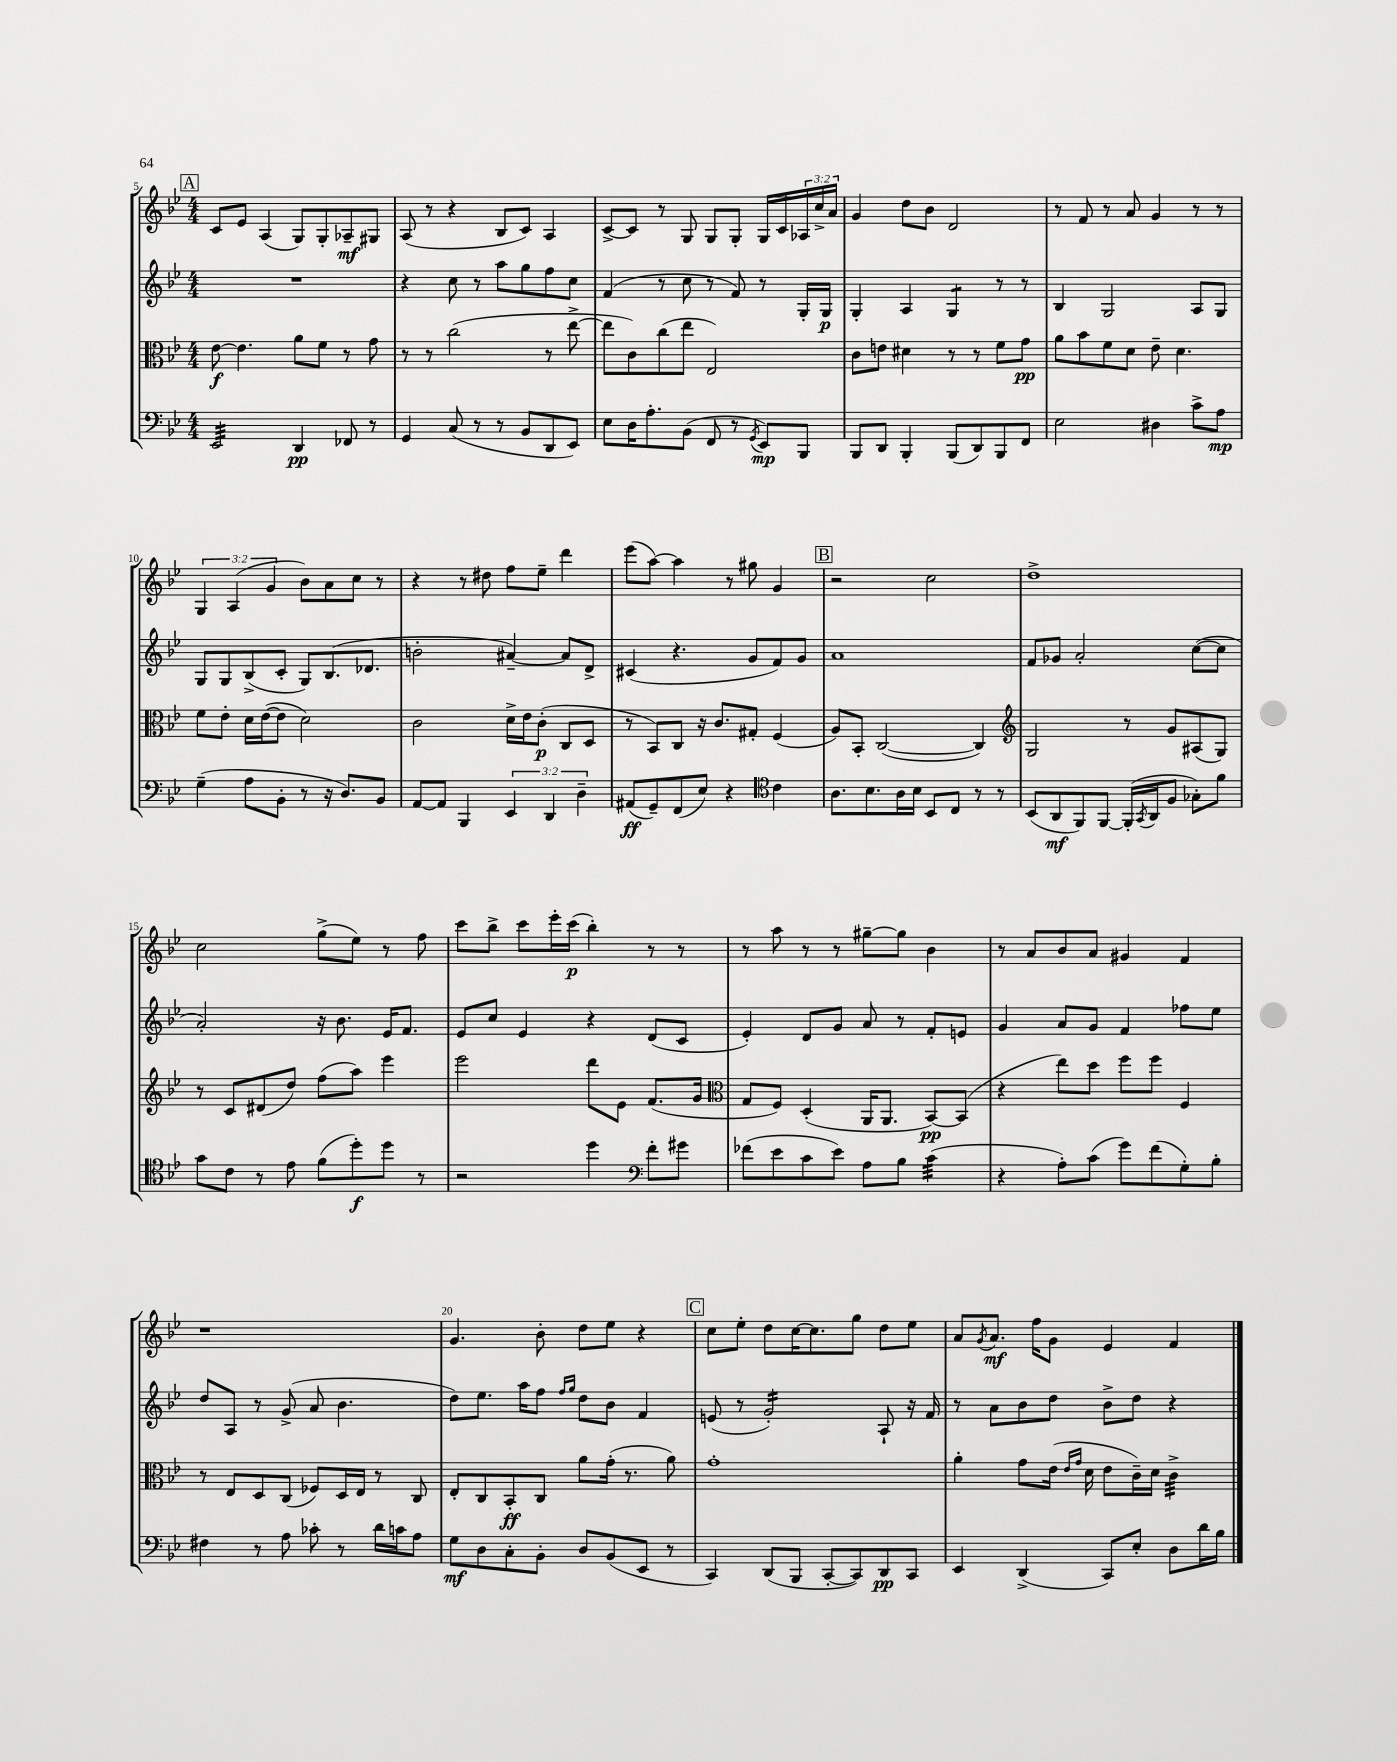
<<
\new StaffGroup <<
\new Staff = "s0" {
    \clef treble \key bes \major \numericTimeSignature \time 4/4 \override Staff.TupletNumber.text = #tuplet-number::calc-fraction-text
    \mark \markup { \box "A" } c'8 ees'8 a4( g8) g8-. aes8--\mf gis8 |
    a8( r8 r4 bes8 c'8) a4 |
    c'8~-> c'8 r8 g8 g8 g8-. g16 c'16 \tuplet 3/2 { aes16 c''16-> a'16 } |
    g'4 d''8 bes'8 d'2 |
    r8 f'8 r8 a'8 g'4 r8 r8 |
    \tuplet 3/2 { g4 a4( g'4 } bes'8) a'8 c''8 r8 |
    r4 r8 dis''8 f''8 ees''8-- d'''4 |
    ees'''8( a''8~) a''4 r8 gis''8 g'4 |
    \mark \markup { \box "B" } r2 c''2 |
    d''1-> |
    c''2 g''8->( ees''8) r8 f''8 |
    c'''8 bes''8-> c'''8 ees'''16-. c'''16\p( bes''4-.) r8 r8 |
    r8 a''8 r8 r8 gis''8~-- gis''8 bes'4 |
    r8 a'8 bes'8 a'8 gis'4 f'4 |
    r1 |
    g'4. bes'8-. d''8 ees''8 r4 |
    \mark \markup { \box "C" } c''8 ees''8-. d''8 c''16~ c''8. g''8 d''8 ees''8 |
    a'8 \acciaccatura { g'8 } a'8.\mf f''16 g'8 ees'4 f'4 \bar "|." |
}
\new Staff = "s1" {
    \clef treble \key bes \major \numericTimeSignature \time 4/4
    \mark \markup { \box "A" } R1 |
    r4 c''8 r8 a''8 g''8 f''8 c''8 |
    f'4( r8 c''8 r8 f'8) r8 g16-. g16\p |
    g4-. a4 g4:8 r8 r8 |
    bes4 g2 a8 g8 |
    g8 g8 bes8->( c'8-. g8) bes8.( des'8. |
    b'2-. ais'4~--) ais'8 d'8-> |
    cis'4( r4. g'8 f'8) g'8 |
    \mark \markup { \box "B" } a'1 |
    f'8 ges'8 a'2-. c''8~( c''8 |
    a'2-.) r16 bes'8. ees'16 f'8. |
    ees'8 c''8 ees'4 r4 d'8( c'8 |
    ees'4-.) d'8 g'8 a'8 r8 f'8-. e'8 |
    g'4 a'8 g'8 f'4 fes''8 ees''8 |
    d''8 a8 r8 g'8->( a'8 bes'4. |
    d''8) ees''8. a''16 f''8 \grace { f''16 g''16 } d''8 bes'8 f'4 |
    \mark \markup { \box "C" } e'8( r8 g'2:16-.) a8-! r16 f'16 |
    r8 a'8 bes'8 d''8 bes'8-> d''8 r4 \bar "|." |
}
\new Staff = "s2" {
    \clef alto \key bes \major \numericTimeSignature \time 4/4
    \mark \markup { \box "A" } ees'8~\f ees'4. a'8 f'8 r8 g'8 |
    r8 r8 c''2( r8 ees''8~-> |
    ees''8 c'8) c''8( ees''8 ees2) |
    c'8 e'8 dis'4 r8 r8 f'8 g'8\pp |
    a'8 bes'8 f'8 d'8 ees'8-- d'4. |
    f'8 ees'8-. d'16 ees'16~( ees'8 d'2) |
    c'2 d'16-> ees'16 c'8-.\p( c8 d8 |
    r8 bes,8) c8 r16 c'8. gis8-. f4( |
    \mark \markup { \box "B" } a8) bes,8-. c2~( c4) |
    \clef treble g2 r8 g'8 ais8( g8) |
    r8 c'8 dis'8( d''8) f''8( a''8) ees'''4 |
    ees'''2 d'''8 ees'8 f'8.( g'16 |
    \clef alto g8 f8) d4-.( a,16 a,8. bes,8~\pp) bes,8( |
    r4 ees''8) d''8 f''8 f''8 f4 |
    r8 ees8 d8 c8( fes8) d16 ees16 r8 c8 |
    ees8-. c8 bes,8-.\ff c8 a'8 g'16-.( r8. a'8) |
    \mark \markup { \box "C" } g'1-. |
    a'4-. g'8 ees'16( \grace { ees'16 g'16 } d'16 ees'8 c'16--) d'16 c'4:32-> \bar "|." |
}
\new Staff = "s3" {
    \clef bass \key bes \major \numericTimeSignature \time 4/4 \override Staff.TupletNumber.text = #tuplet-number::calc-fraction-text
    \mark \markup { \box "A" } ees,2:32 d,4\pp fes,8 r8 |
    g,4 c8( r8 r8 bes,8 d,8 ees,8) |
    ees8 d16 a8.-. bes,8( f,8 r8 \acciaccatura { g,8 } ees,8\mp) bes,,8 |
    bes,,8 d,8 bes,,4-. bes,,8( d,8) bes,,8 f,8 |
    ees2 dis4 c'8-> a8\mp |
    g4--( a8 bes,8-. r8 r16 d8.) bes,8 |
    a,8~ a,8 bes,,4 \tuplet 3/2 { ees,4 d,4 d4-- } |
    ais,8\ff( g,8--) f,8( ees8) r4 \clef tenor c'4 |
    \mark \markup { \box "B" } a8. bes8. a16 bes16 bes,8 c8 r8 r8 |
    bes,8( a,8\mf f,8) f,8~ f,16-.( \acciaccatura { g,8 } a,16 f8 ges8-.) f'8 |
    g'8 c'8 r8 ees'8 f'8( d''8-.\f) d''8 r8 |
    r2 d''4 \clef bass f'8-. gis'8 |
    fes'8( ees'8 c'8 ees'8) a8 bes8 c'4:32( |
    r4 a8-.) c'8( g'8) f'8( g8-.) bes8-. |
    fis4 r8 a8 ces'8-. r8 d'16 c'16 a8 |
    g8\mf d8 c8-. bes,8-. d8 bes,8( ees,8 r8 |
    \mark \markup { \box "C" } c,4) d,8( bes,,8 c,8~-. c,8) d,8\pp c,8 |
    ees,4 d,4->( c,8) ees8-. d8 d'16 bes16 \bar "|." |
}
>>
>>
\layout { \context { \Score currentBarNumber = #5 \override BarNumber.break-visibility = ##(#f #t #t) barNumberVisibility = #(every-nth-bar-number-visible 5) } }
